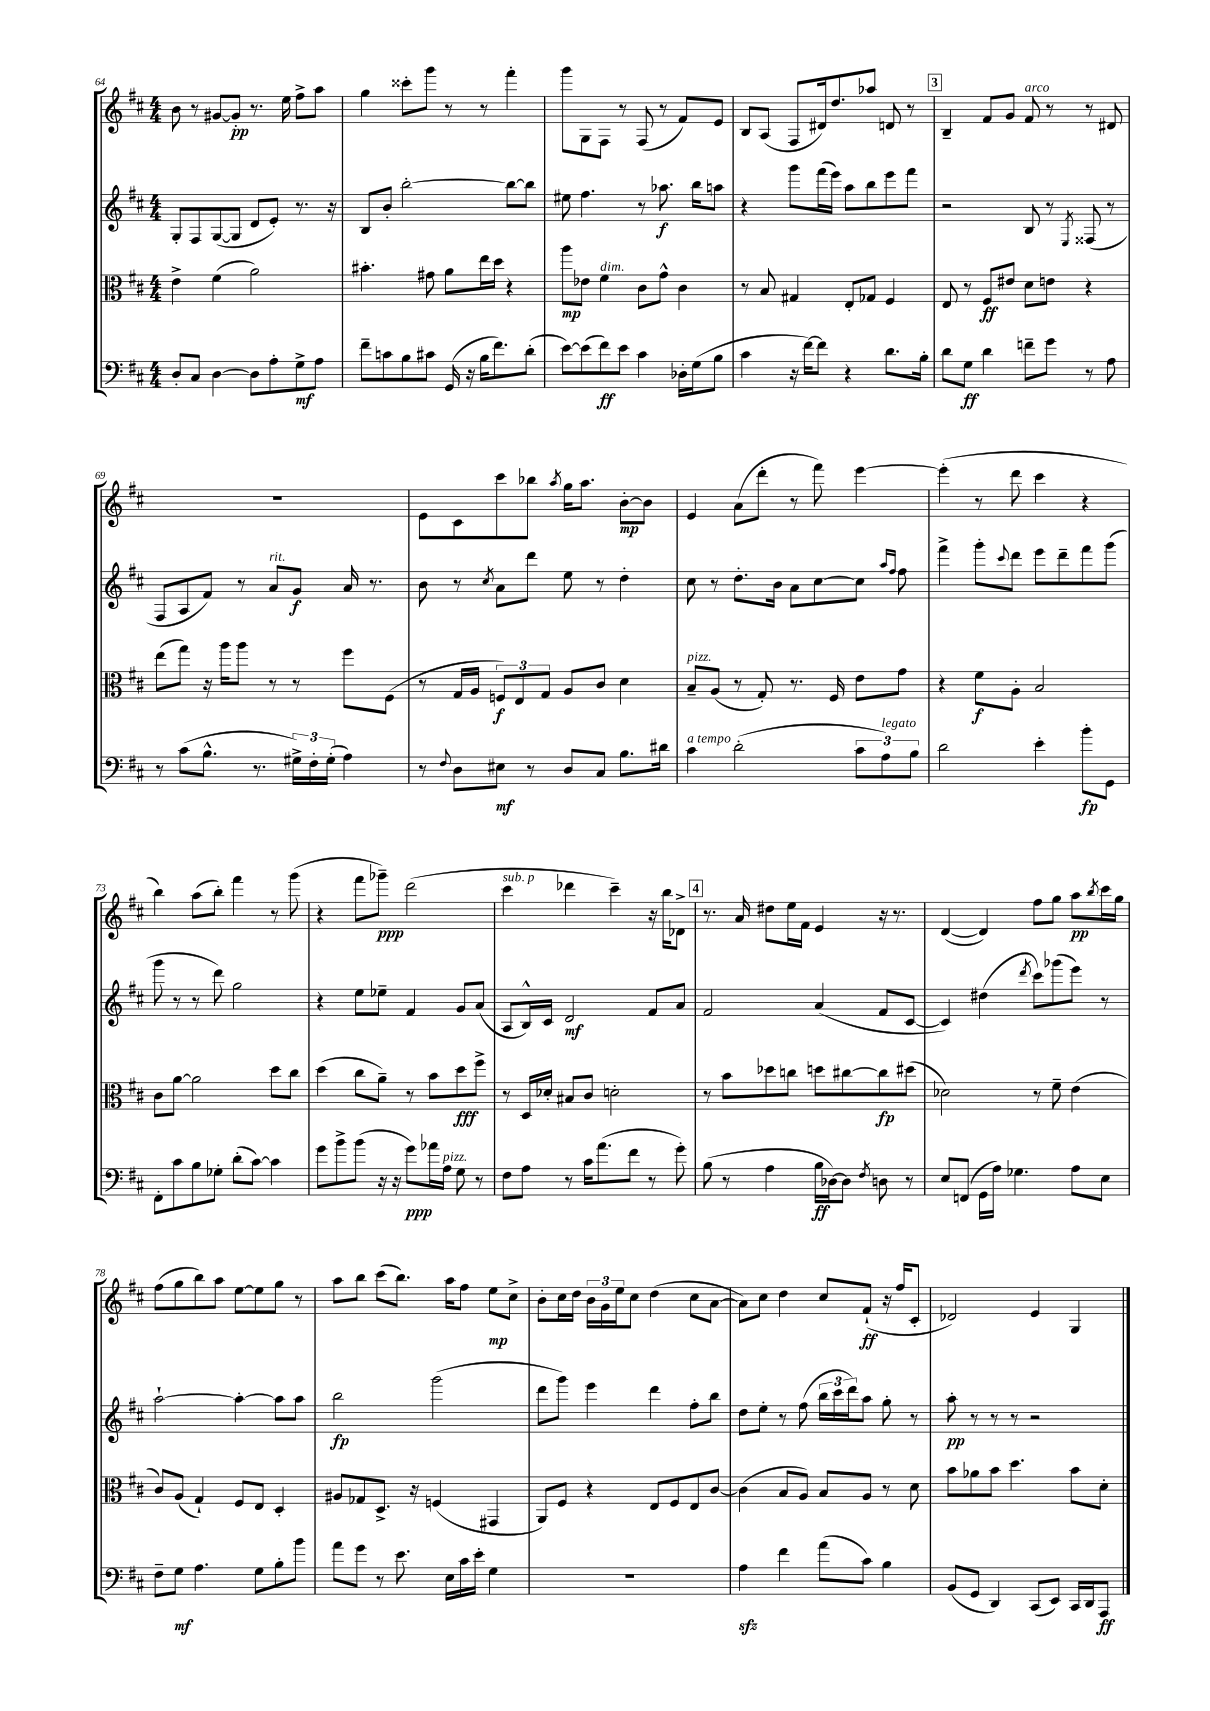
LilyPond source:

<<
\new StaffGroup <<
\new Staff = "s0" {
    \clef treble \key d \major \numericTimeSignature \time 4/4
    b'8 r8 gis'8~ gis'8-.\pp r8. e''16 fis''8-> a''8 |
    g''4 cisis'''8-. g'''8 r8 r8 fis'''4-. |
    g'''8 g8 fis8 r8 fis8( r8 fis'8) e'8 |
    b8 a8( fis8 dis'16) d''8. aes''8 d'8 r8 |
    \mark \markup { \box "3" } b4-- fis'8 g'8 fis'8^\markup { \italic "arco" } r8 r8 dis'8 |
    R1 |
    e'8 cis'8 cis'''8 bes''8 \acciaccatura { a''8 } g''16 a''8. b'8~-.\mp b'8 |
    e'4 a'8( d'''8-. r8 fis'''8) e'''4~ |
    e'''4-.( r8 d'''8 cis'''4 r4 |
    b''4) a''8( b''8-.) fis'''4 r8 g'''8( |
    r4 fis'''8 ges'''8--\ppp) d'''2( |
    cis'''4^\markup { \italic "sub. p" } des'''4 cis'''4--) r16 b''16 des'8-> |
    \mark \markup { \box "4" } r8. a'16 dis''8 e''16 fis'16 e'4 r16 r8. |
    d'4~( d'4) fis''8 g''8 a''8\pp \acciaccatura { b''8 } cis'''16 g''16 |
    fis''8( g''8 b''8) a''8 e''8~ e''8 g''8 r8 |
    a''8 b''8 cis'''8( b''8.) a''16 fis''8 e''8\mp cis''8-> |
    b'8-. cis''16 d''16 \tuplet 3/2 { b'16 g'16 e''16 } cis''8 d''4( cis''8 a'8~ |
    a'8) cis''8 d''4 cis''8 fis'8-!\ff( r16 fis''16 cis'8-. |
    des'2) e'4 g4 \bar "|." |
}
\new Staff = "s1" {
    \clef treble \key d \major \numericTimeSignature \time 4/4
    g8-. fis8 g8~( g8 d'8 e'8-.) r8. r16 |
    b8 b'8-. b''2~-. b''8~ b''8 |
    eis''8 fis''4. r8 aes''8.\f b''16 a''8 |
    r4 g'''8 fis'''16( e'''16) a''8 b''8 e'''8 fis'''8 |
    \mark \markup { \box "3" } r2 b8 r8 \acciaccatura { e8 } fisis8( r8 |
    fis8 a8 fis'8) r8 a'8^\markup { \italic "rit." } g'8\f a'16 r8. |
    b'8 r8 \acciaccatura { cis''8 } a'8 d'''8 e''8 r8 d''4-. |
    cis''8 r8 d''8.-. b'16 a'8 cis''8~ cis''8 \grace { a''16 fis''16 } fis''8 |
    fis'''4-> g'''8-. \appoggiatura { cis'''8 } d'''8 e'''8 d'''8-- fis'''8 g'''8( |
    g'''8 r8 r8 d'''8) g''2 |
    r4 e''8 ees''8-- fis'4 g'8 a'8( |
    a8 b16-^) cis'16 d'2\mf fis'8 a'8 |
    \mark \markup { \box "4" } fis'2 a'4( fis'8 cis'8~ |
    cis'4) dis''4( \acciaccatura { d'''8 } cis'''8) ges'''8( e'''8) r8 |
    a''2~-! a''4~-. a''8 a''8 |
    b''2\fp g'''2( |
    d'''8 g'''8) e'''4 d'''4 fis''8-. b''8 |
    d''8 e''8-. r8 fis''8( \tuplet 3/2 { b''16 cis'''16 d'''16) } a''8 g''8-. r8 |
    a''8-.\pp r8 r8 r8 r2 \bar "|." |
}
\new Staff = "s2" {
    \clef alto \key d \major \numericTimeSignature \time 4/4
    e'4-> fis'4( a'2) |
    bis'4.-. gis'8 a'8 e''16 d''16 r4 |
    a''8\mp ees'8 fis'4^\markup { \italic "dim." } cis'8 g'8-^ cis'4 |
    r8 b8 gis4 e8-. ges8 fis4 |
    \mark \markup { \box "3" } e8 r8 fis8\ff eis'8 d'8 e'8 r4 |
    e''8( g''8) r16 a''16 a''8 r8 r8 fis''8 fis8( |
    r8 g16 a16 \tuplet 3/2 { f8\f) e8 g8 } a8 cis'8 d'4 |
    b8--^\markup { \italic "pizz." } a8( r8 g8-.) r8. fis16 e'8 g'8 |
    r4 fis'8\f a8-. b2 |
    cis'8 a'8~ a'2 d''8 cis''8 |
    d''4( cis''8 a'8--) r8 b'8 d''8\fff fis''8-> |
    r8 d16 des'16-. bis8 cis'8 d'2-. |
    \mark \markup { \box "4" } r8 b'8 des''8 c''8 d''8 cis''8~ cis''8\fp dis''8( |
    des'2) r8 fis'8-- e'4( |
    cis'8) a8( g4-!) fis8 e8 d4-. |
    ais8 ges8 d8.-> r16 f4( gis,4 |
    a,8) fis8 r4 e8 fis8 e8 cis'8~ |
    cis'4( b8 a8) b8 a8 r8 d'8 |
    b'8 aes'8 b'8 d''4. b'8 d'8-. \bar "|." |
}
\new Staff = "s3" {
    \clef bass \key d \major \numericTimeSignature \time 4/4
    d8-. cis8 d4~ d8 a8-. g8->\mf a8 |
    fis'8-- c'8 b8 cis'8 g,16( r16 b16 fis'8.) d'8-.( |
    e'8~) e'8( fis'8\ff) e'8 cis'4 des16-. g16( b8 |
    cis'4 r16 fis'16~) fis'8 r4 d'8. b16-. |
    \mark \markup { \box "3" } d'8 g8\ff d'4 f'8-- g'8 r8 a8 |
    r8 cis'8( b8.-^ r8. \tuplet 3/2 { gis16->) fis16-. gis16-.( } a4) |
    r8 \appoggiatura { fis8 } d8 eis8\mf r8 d8 cis8 b8. dis'16 |
    cis'4^\markup { \italic "a tempo" } d'2-.( \tuplet 3/2 { cis'8 a8^\markup { \italic "legato" }) b8 } |
    d'2 e'4-. b'8-.\fp g,8 |
    fis,8-. cis'8 b8 ges8-. d'8-.( cis'8~) cis'4 |
    g'8 b'8-> b'8( r16 r16 g'8\ppp) aes'16 a16^\markup { \italic "pizz." } g8 r8 |
    fis8 a8 r8 cis'16 a'8.( fis'8 r8 g'8-.) |
    \mark \markup { \box "4" } b8( r8 a4 b16\ff des16~) des8 \acciaccatura { fis8 } d8 r8 |
    e8 f,8( g,16 a16) ges4. a8 e8 |
    fis8-- g8\mf a4. g8 b8-. b'8 |
    a'8 g'8 r8 e'8. e16 cis'16 e'16-. g4 |
    R1 |
    a4\sfz fis'4 a'8( cis'8) b4 |
    b,8( g,8 d,4) cis,8( e,8) cis,16 d,16 a,,8\ff \bar "|." |
}
>>
>>
\layout { \context { \Score currentBarNumber = #64 } }
